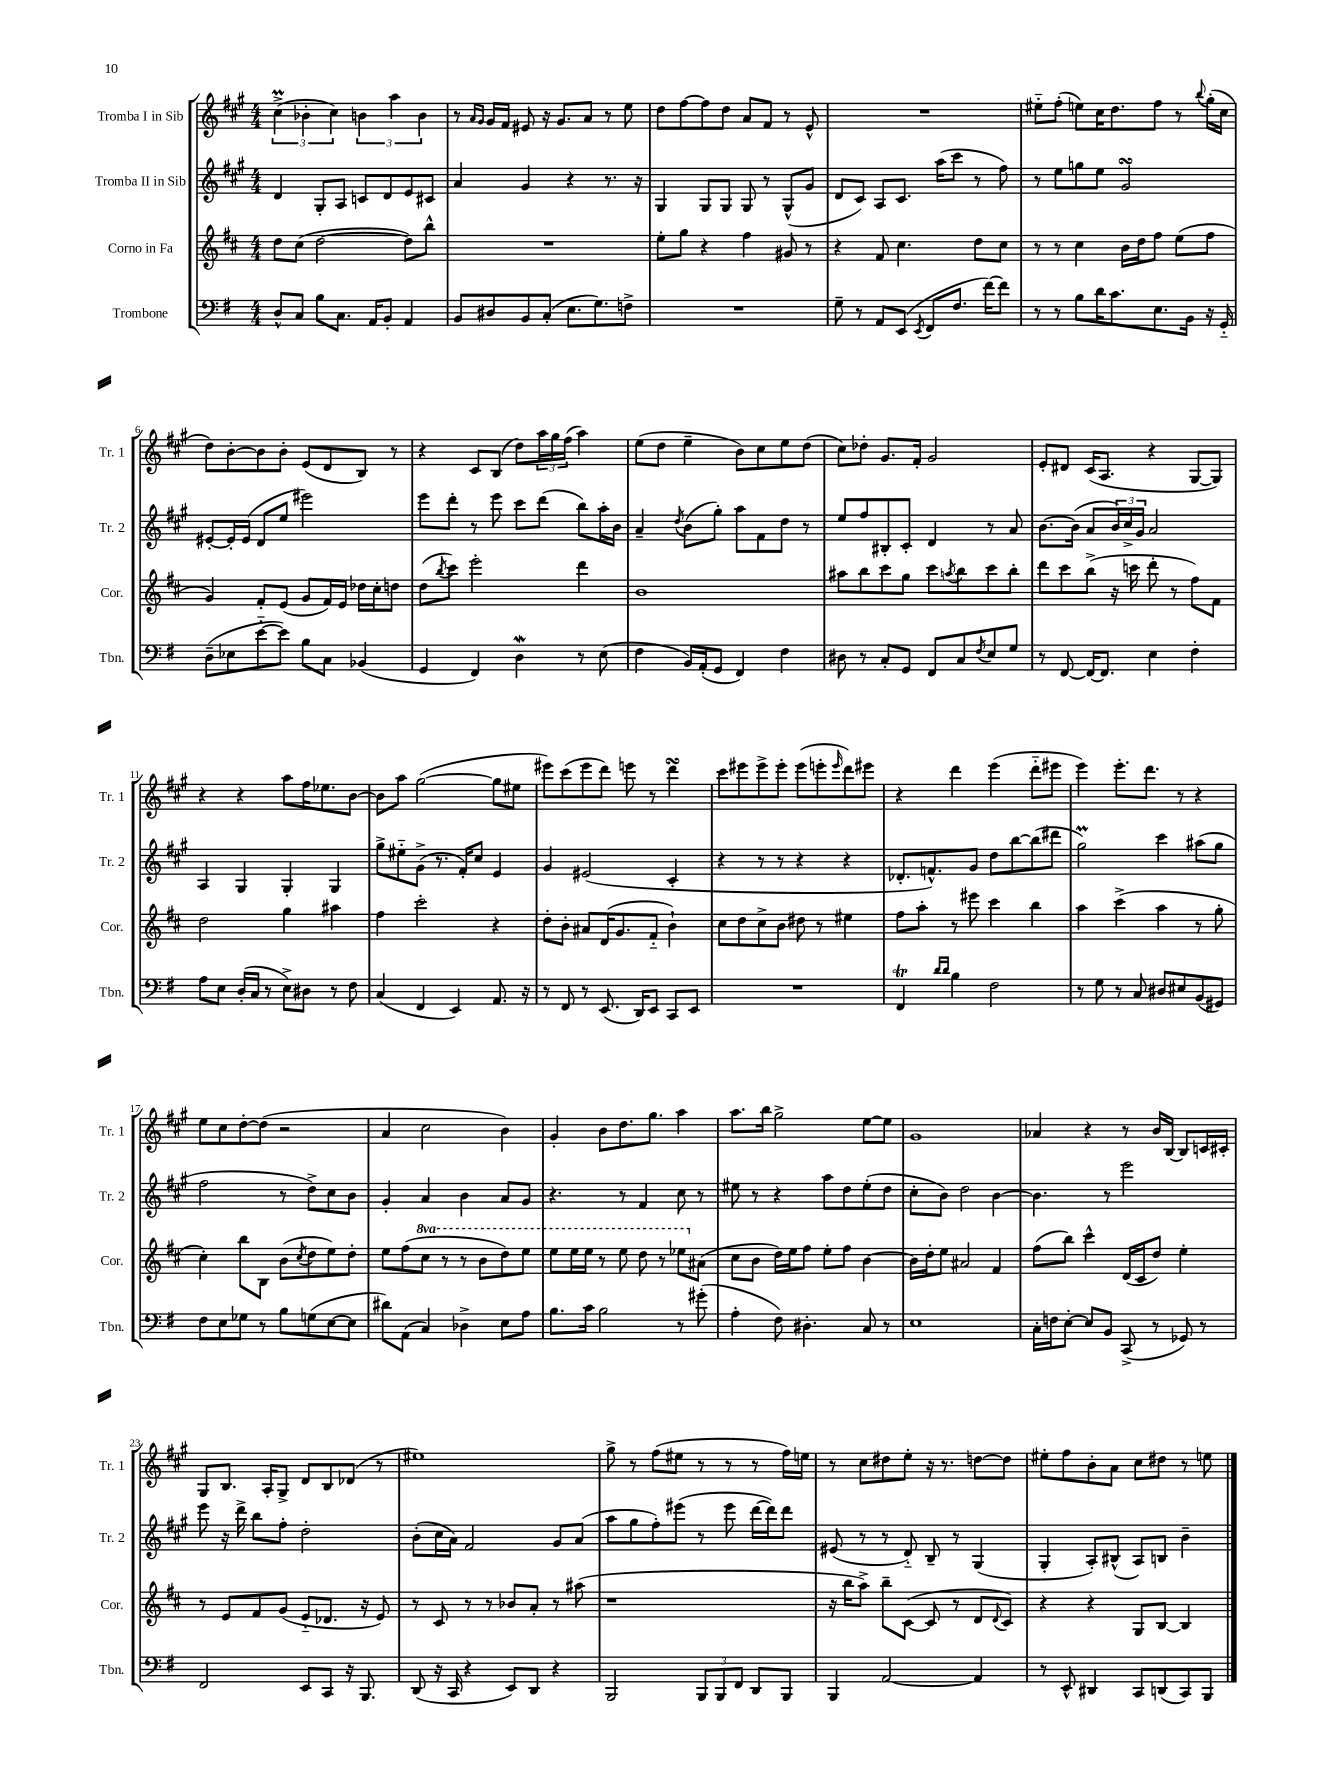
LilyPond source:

<<
\new StaffGroup <<
\new Staff = "s0" \with { instrumentName = "Tromba I in Sib" shortInstrumentName = "Tr. 1" } {
    \clef treble \key a \major \numericTimeSignature \time 4/4
    \tuplet 3/2 { cis''4->\prall( bes'4-. cis''4) } \tuplet 3/2 { b'4 a''4 b'4 } |
    r8 \grace { a'16 gis'16 } gis'16 fis'16 eis'8 r16 gis'8. a'8 r8 e''8 |
    d''8 fis''8~ fis''8 d''8 a'8 fis'8 r8 e'8-^ |
    R1 |
    eis''8-_ fis''8-.( e''8) cis''16 d''8. fis''8 r8 \appoggiatura { b''8 } gis''16-.( cis''16 |
    d''8) b'8~-. b'8 b'8-. e'8( d'8 b8) r8 |
    r4 cis'8 b8( d''8) \tuplet 3/2 { a''16 gis''16 fis''16( } a''4) |
    e''8( d''8 e''4-- b'8) cis''8 e''8 d''8( |
    cis''8) des''8-. gis'8. fis'16-. gis'2 |
    e'8-. dis'8 cis'16( a8. r4 gis8~ gis8) |
    r4 r4 a''8 fis''16 ees''8. b'8~ |
    b'8 a''8 gis''2~( gis''8 eis''8 |
    eis'''8) cis'''8( eis'''8 d'''8) e'''8 r8 d'''4\turn |
    cis'''8 eis'''8 eis'''8-> eis'''8-. eis'''8( e'''8-. \grace { e'''16 } d'''8) eis'''8 |
    r4 d'''4 e'''4( d'''8-_ eis'''8 |
    e'''4) e'''8.-. d'''8. r8 r4 |
    e''8 cis''8 d''8~-. d''8( r2 |
    a'4 cis''2 b'4) |
    gis'4-. b'8 d''8. gis''8. a''4 |
    a''8. b''16 gis''2-> e''8~ e''8 |
    gis'1 |
    aes'4 r4 r8 b'16 b16~ b8 c'16 cis'16-. |
    gis8 b8. a16-. gis8-> d'8 b8 des'8( r8 |
    eis''1) |
    gis''8-> r8 fis''8( eis''8 r8 r8 r8 fis''16) e''16 |
    r8 cis''8 dis''8 e''8-. r16 r8. d''8~ d''8 |
    eis''8-. fis''8 b'8-. a'8 cis''8 dis''8 r8 e''8 \bar "|." |
}
\new Staff = "s1" \with { instrumentName = "Tromba II in Sib" shortInstrumentName = "Tr. 2" } {
    \clef treble \key a \major \numericTimeSignature \time 4/4
    d'4 gis8-. a8 c'8 d'8 e'8 cis'8 |
    a'4 gis'4 r4 r8. r16 |
    gis4 gis8 gis8 gis8 r8 gis8-^( gis'8 |
    d'8 cis'8) a8 cis'8. a''16( cis'''8 r8 fis''8) |
    r8 e''8 g''8 e''8 gis'2\turn |
    eis'8~-. eis'16-. eis'16( d'8 e''8 eis'''2) |
    e'''8 d'''8-. r8 e'''8 cis'''8 d'''8( b''8) a''16-. b'16 |
    a'4-- \acciaccatura { d''8 } b'8( gis''8-.) a''8 fis'8 d''8 r8 |
    e''8 fis''8 bis8-. cis'8-. d'4 r8 a'8 |
    b'8.~ b'16( a'8 \tuplet 3/2 { b'16) cis''16-> gis'16 } a'2 |
    a4 gis4 gis4-. gis4 |
    gis''8-> eis''8-_ gis'8->( r8. fis'16-.) cis''8 e'4 |
    gis'4 eis'2( cis'4-. |
    r4 r8 r8 r4 r4 |
    des'8.-. f'8.-^) gis'8 d''8 b''8~ b''8( dis'''8 |
    gis''2\prall) cis'''4 ais''8( gis''8 |
    fis''2 r8 d''8->) cis''8 b'8 |
    gis'4-. a'4 b'4 a'8 gis'8 |
    r4. r8 fis'4 cis''8 r8 |
    eis''8 r8 r4 a''8 d''8 eis''8-.( d''8 |
    cis''8-. b'8) d''2 b'4~ |
    b'4. r8 e'''2 |
    e'''8 r16 d'''16-> b''8 fis''8-. d''2-. |
    b'8-.( cis''16 a'16) fis'2 gis'8 a'8( |
    a''8 gis''8 fis''8-.) eis'''8( r8 eis'''8 d'''16~ d'''16) d'''8 |
    eis'8( r8 r8 d'8-_) b8-- r8 gis4( |
    gis4-. a8-.) bis8-^( a8) b8 b'4-- \bar "|." |
}
\new Staff = "s2" \with { instrumentName = "Corno in Fa" shortInstrumentName = "Cor." } {
    \clef treble \key d \major \numericTimeSignature \time 4/4 \set Staff.ottavationMarkups = #ottavation-simple-ordinals
    d''8 cis''8( d''2~ d''8) b''8-^ |
    R1 |
    e''8-. g''8 r4 fis''4 gis'8 r8 |
    r4 fis'8 cis''4. d''8 cis''8 |
    r8 r8 cis''4 b'16 d''16 fis''8 e''8( fis''8 |
    g'4) fis'8-. e'8( g'8 fis'16) e'16 des''16 cis''16-. d''8 |
    d''8( \acciaccatura { b''8 } cis'''8) e'''2-. d'''4 |
    b'1 |
    ais''8 b''8 cis'''8 g''8 cis'''8 \acciaccatura { a''8 } b''8 cis'''8 b''8-. |
    d'''8 cis'''8 b''8->( r16 c'''16 d'''8-. r8 fis''8) fis'8 |
    d''2 g''4 ais''4 |
    fis''4 cis'''2-. r4 |
    d''8-. b'8-. ais'8 d'16( g'8. fis'8-_ b'4-!) |
    cis''8 d''8 cis''8-> b'8 dis''8 r8 eis''4 |
    fis''8 a''8-. r8 eis'''8 cis'''4 b''4 |
    a''4 cis'''4->( a''4 r8 g''8-. |
    cis''4-.) b''8 b8 b'8( \acciaccatura { cis''8 } d''8 e''8) d''8-. |
    e''8 fis''8( \ottava #1 cis'''8 r8 r8 b''8 d'''8) e'''8 |
    e'''8 e'''16 e'''16 r8 e'''8 d'''8 r8 ees'''8 \ottava #0 ais'8( |
    cis''8 b'8 d''16) e''16 fis''8 e''8-. fis''8 b'4~ |
    b'16 d''16-. e''8 ais'2 fis'4 |
    fis''8( b''8) cis'''4-^ d'16( cis'16 d''8) e''4-. |
    r8 e'8 fis'8 g'8( e'8-_ des'8. r16 e'8) |
    r8 cis'8 r8 r8 bes'8 a'8-. r8 ais''8( |
    r1 |
    r16 b''16 a''8->) b''8-- cis'8~( cis'8 r8 d'8 \appoggiatura { d'8 } cis'8) |
    r4 r4 g8 b8~ b4 \bar "|." |
}
\new Staff = "s3" \with { instrumentName = "Trombone" shortInstrumentName = "Tbn." } {
    \clef bass \key g \major \numericTimeSignature \time 4/4
    d8-^ c8 b8 c8. a,16 b,8-. a,4 |
    b,8 dis8 b,8 c8-.( e8. g8.) f8-> |
    R1 |
    g8-- r8 a,8 e,8( \acciaccatura { e,8 } fis,8 fis8. fis'16~) fis'8 |
    r8 r8 b8 d'16 c'8. e8. b,16 r16 g,16-_ |
    d8--( ees8 e'8~-_ e'8) b8 c8 bes,4( |
    g,4 fis,4) d4\mordent r8 e8( |
    fis4 b,16) a,16-.( g,8 fis,4) fis4 |
    dis8 r8 c8-. g,8 fis,8 c8 \acciaccatura { fis8 } e8 g8 |
    r8 fis,8~ fis,16~ fis,8. e4 fis4-. |
    a8 e8 d16-.( c16 r8 e8->) dis8 r8 fis8 |
    c4( fis,4 e,4) a,8. r16 |
    r8 fis,8 r8 e,8.( d,16) e,8 c,8 e,8 |
    R1 |
    fis,4\trill \grace { d'16 d'16 } b4 fis2 |
    r8 g8 r8 c8 dis8 eis8 b,8( gis,8) |
    fis8 e8 ges8 r8 b8 g8( e8~ e8 |
    dis'8) a,8( c4) des4-> e8 a8 |
    b8. c'16 b2 r8 gis'8-.( |
    a4-. fis8) dis4.-. c8 r8 |
    e1 |
    c16-. f16 e8~-. e8 b,8 c,8->( r8 ges,8) r8 |
    fis,2 e,8 c,8 r16 b,,8. |
    d,8( r16 c,16 r4 e,8) d,8 r4 |
    b,,2 \tuplet 3/2 { b,,8 b,,8 fis,8 } d,8 b,,8 |
    b,,4 a,2~ a,4 |
    r8 e,8-^ dis,4 c,8 d,8( c,8) b,,8 \bar "|." |
}
>>
>>
